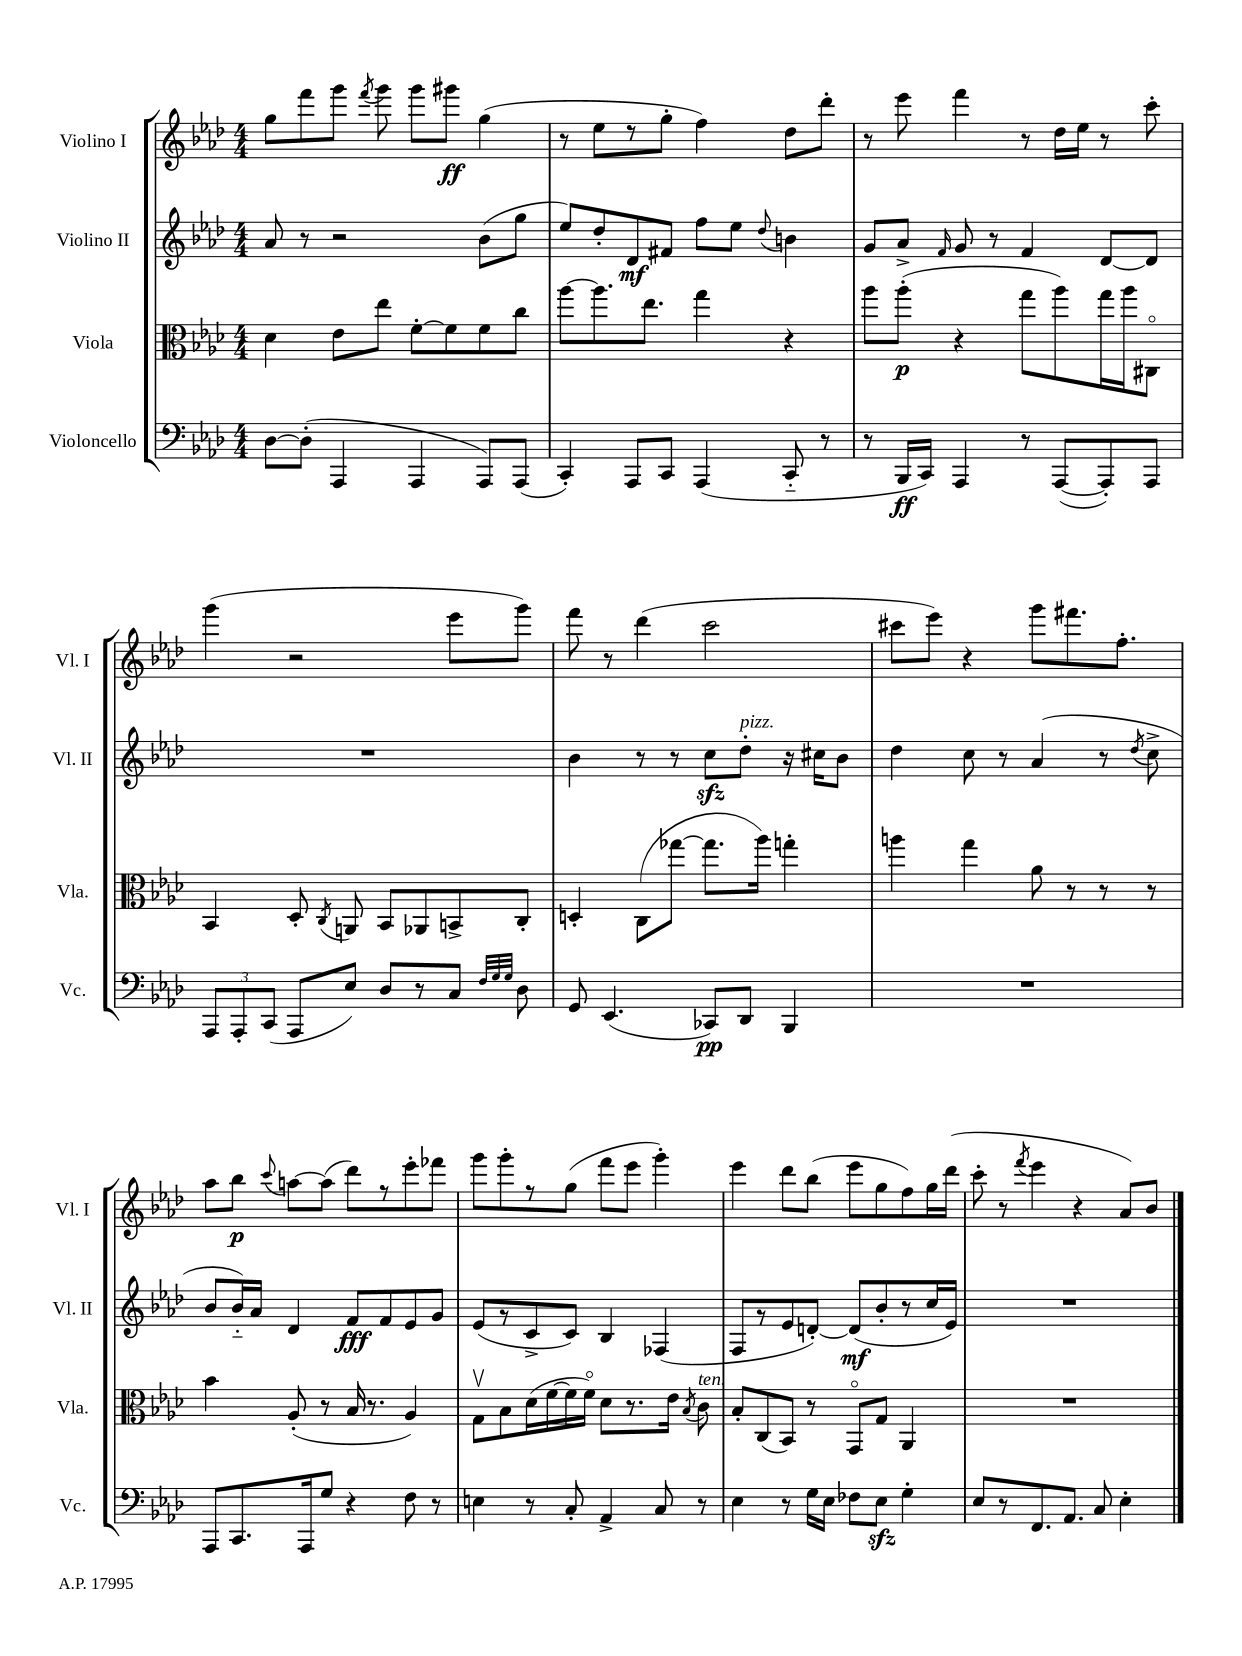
<<
\new StaffGroup <<
\new Staff = "s0" \with { instrumentName = "Violino I" shortInstrumentName = "Vl. I" } {
    \clef treble \key aes \major \numericTimeSignature \time 4/4
    \autoBeamOff g''8[ f'''8 g'''8] \acciaccatura { f'''8 } g'''8 g'''8[ gis'''8]\ff g''4( |
    r8 ees''8[ r8 g''8]-. f''4) des''8[ des'''8]-. |
    r8 ees'''8 f'''4 r8 des''16[ ees''16] r8 c'''8-. |
    g'''4( r2 ees'''8[ g'''8]) |
    f'''8 r8 des'''4( c'''2 |
    cis'''8[ ees'''8]) r4 g'''8[ fis'''8. f''8.]-. |
    aes''8[ bes''8]\p \appoggiatura { c'''8 } a''8[~ a''8]( des'''8[) r8 ees'''8-. fes'''8] |
    g'''8[ g'''8-. r8 g''8]( f'''8[ ees'''8] g'''4-.) |
    ees'''4 des'''8[ bes''8]( ees'''8[ g''8 f''8) g''16 des'''16]( |
    c'''8-. r8 \acciaccatura { f'''8 } ees'''4 r4 aes'8[) bes'8] \bar "|." |
}
\new Staff = "s1" \with { instrumentName = "Violino II" shortInstrumentName = "Vl. II" } {
    \clef treble \key aes \major \numericTimeSignature \time 4/4
    \autoBeamOff aes'8 r8 r2 bes'8[( g''8] |
    ees''8[) des''8-. des'8\mf fis'8] f''8[ ees''8] \appoggiatura { des''8 } b'4 |
    g'8[ aes'8]-> \grace { f'16 } g'8 r8 f'4 des'8[~ des'8] |
    R1 |
    bes'4 r8 r8 c''8[\sfz des''8]-.^\markup { \italic "pizz." } r16 cis''16[ bes'8] |
    des''4 c''8 r8 aes'4( r8 \acciaccatura { des''8 } c''8-> |
    bes'8[ bes'16-_) aes'16] des'4 f'8[\fff f'8 ees'8 g'8] |
    ees'8[( r8 c'8-> c'8]) bes4 fes4( |
    f8[ r8 ees'8 d'8]~-.) d'8[\mf( bes'8-. r8 c''16 ees'16]) |
    R1 \bar "|." |
}
\new Staff = "s2" \with { instrumentName = "Viola" shortInstrumentName = "Vla." } {
    \clef alto \key aes \major \numericTimeSignature \time 4/4
    \autoBeamOff des'4 ees'8[ ees''8] f'8[~-. f'8 f'8 c''8] |
    aes''8[~ aes''8. ees''8.] g''4 r4 |
    aes''8[ aes''8]-.\p( r4 g''8[ aes''8) g''16 aes''16 cis8]\flageolet |
    bes,4 des8-. \acciaccatura { c8 } a,8 bes,8[ aes,8 b,8-> c8]-. |
    d4-. c8[( ges''8]~ ges''8.[ aes''16]) g''4-. |
    a''4 g''4 aes'8 r8 r8 r8 |
    bes'4 aes8-.( r8 bes16 r8. aes4) |
    g8[\upbow bes8 des'16( f'16~ f'16 f'16]\flageolet) des'8[ r8. ees'16] \acciaccatura { bes8 } c'8^\markup { \italic "ten." } |
    bes8[-. c8( bes,8]) r8 g,8[\flageolet g8] aes,4 |
    R1 \bar "|." |
}
\new Staff = "s3" \with { instrumentName = "Violoncello" shortInstrumentName = "Vc." } {
    \clef bass \key aes \major \numericTimeSignature \time 4/4
    \autoBeamOff des8[~ des8]-.( aes,,4 aes,,4 aes,,8[) aes,,8]( |
    c,4-.) aes,,8[ c,8] aes,,4( c,8-_ r8 |
    r8 bes,,16[\ff c,16]) aes,,4 r8 aes,,8[~( aes,,8-.) aes,,8] |
    \tuplet 3/2 { aes,,8[ aes,,8-. c,8]( } aes,,8[ ees8]) des8[ r8 c8] \grace { f32[ g32 g32] } des8 |
    g,8 ees,4.( ces,8[\pp) des,8] bes,,4 |
    R1 |
    aes,,8[ c,8. aes,,16 g8] r4 f8 r8 |
    e4 r8 c8-. aes,4-> c8 r8 |
    ees4 r8 g16[ ees16] fes8[ ees8]\sfz g4-. |
    ees8[ r8 f,8. aes,8.] c8 ees4-. \bar "|." |
}
>>
>>
\layout { \context { \Score \remove "Bar_number_engraver" } }
